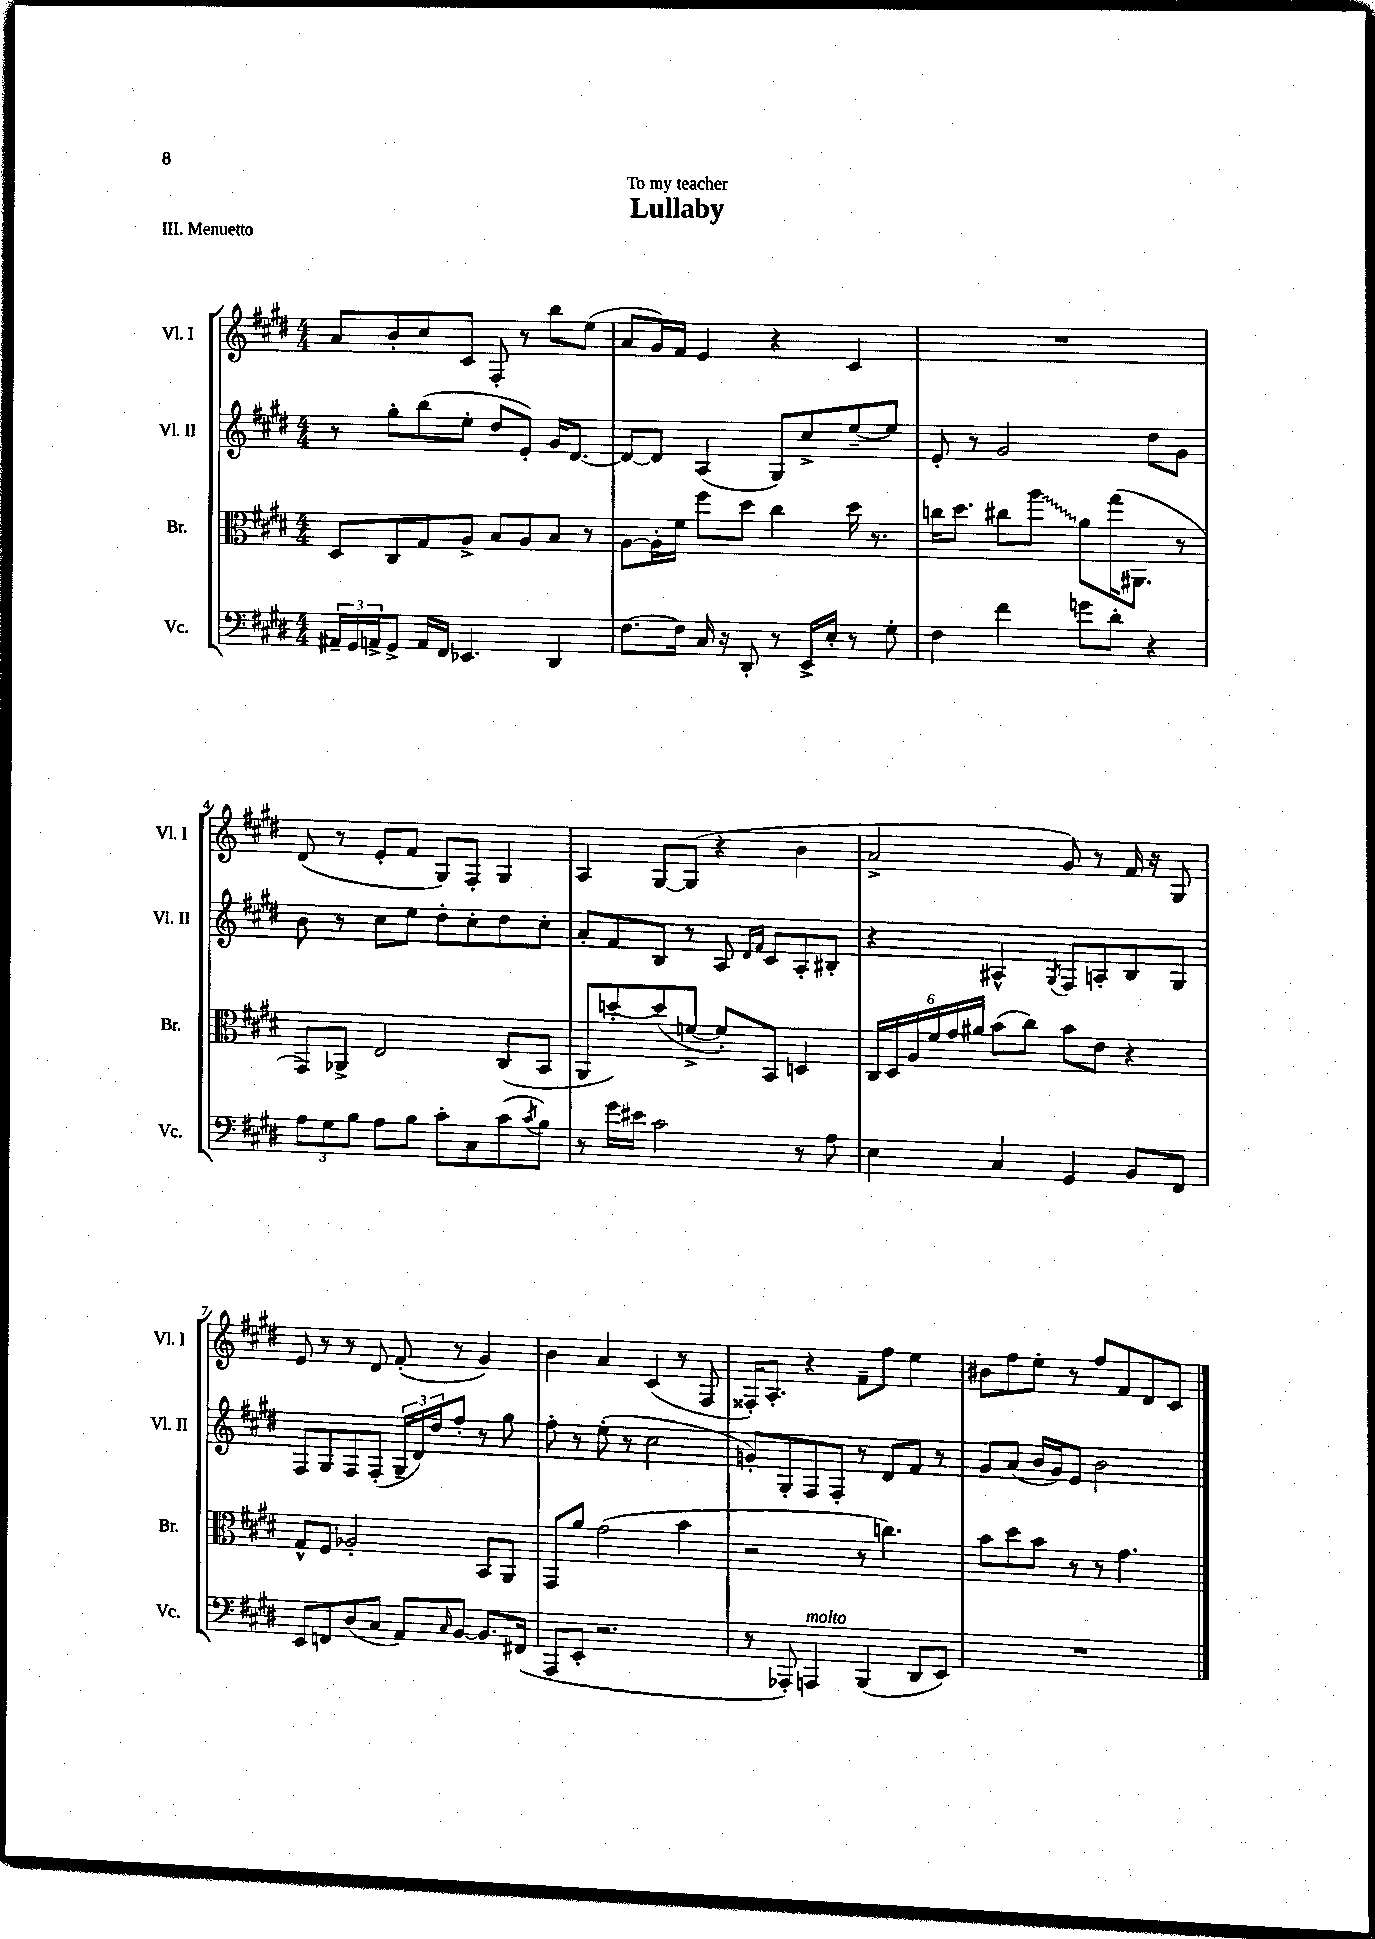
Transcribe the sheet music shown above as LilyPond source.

\header { title = "Lullaby" dedication = "To my teacher" piece = "III. Menuetto" }
<<
\new StaffGroup <<
\new Staff = "s0" \with { instrumentName = "Vl. I" shortInstrumentName = "Vl. I" } {
    \clef treble \key e \major \numericTimeSignature \time 4/4
    a'8 b'8-. cis''8 cis'8 fis8-. r8 b''8 e''8( |
    a'8 gis'16) fis'16 e'4 r4 cis'4 |
    R1 |
    dis'8( r8 e'8-. fis'8 gis8) fis8-. gis4 |
    a4 gis8~ gis8( r4 b'4 |
    a'2-> gis'8) r8 fis'16 r16 gis8 |
    e'8 r8 r8 dis'8 fis'8-.( r8 gis'4) |
    b'4 a'4 cis'4( r8 fis8 |
    fisis16-.) a8.-. r4 fis'8-- fis''8 e''4 |
    bis'8 fis''8 e''8-. r8 fis''8 fis'8 dis'8 cis'8 \bar "|." |
}
\new Staff = "s1" \with { instrumentName = "Vl. II" shortInstrumentName = "Vl. II" } {
    \clef treble \key e \major \numericTimeSignature \time 4/4
    r8 gis''8-. b''8( e''8-. dis''8 e'8-.) gis'16 dis'8.~ |
    dis'8~ dis'8 a4( gis8) cis''8-> e''8~-- e''8 |
    e'8-. r8 gis'2 dis''8 gis'8 |
    b'8 r8 cis''8 e''8 dis''8-. cis''8-. dis''8 cis''8-. |
    a'8-. fis'8 b8 r8 a8 \grace { dis'16 fis'16 } cis'8 a8-. bis8-. |
    r4 ais4-^ \acciaccatura { gis8 } fis8 a8-. b8 gis8 |
    fis8 gis8 fis8 fis8-.( \tuplet 3/2 { gis16-- dis'16) dis''16 } fis''8-. r8 gis''8 |
    fis''8-. r8 e''8-.( r8 cis''2 |
    g'8-.) gis8-. fis8 fis8-. r8 dis'8 fis'8 r8 |
    gis'8 a'8( b'16 gis'16) e'8 b'2 \bar "|." |
}
\new Staff = "s2" \with { instrumentName = "Br." shortInstrumentName = "Br." } {
    \clef alto \key e \major \numericTimeSignature \time 4/4
    dis8 cis8 gis8 a8-> b8 a8 b8 r8 |
    a8~ a16-. fis'16 fis''8 dis''8 cis''4 dis''16 r8. |
    c''16 dis''8. cis''8 \once \override Glissando.style = #'zigzag a''8\glissando a'8 gis''16( ais,8. r8 |
    gis,8) aes,8-> e2 cis8( b,8 |
    a,8 d''8~-.) d''8( f'8~-> f'8-.) b,8 d4 |
    \tuplet 6/4 { cis16 dis16 a16 fis'16 gis'16 ais'16 } b'8( cis''8) b'8 e'8 r4 |
    gis8-^ fis8 aes2-. b,8 a,8 |
    gis,8 a'8 gis'2( b'4 |
    r2 r8 c''4.) |
    b'8 dis''8 b'8 r8 r8 gis'4. \bar "|." |
}
\new Staff = "s3" \with { instrumentName = "Vc." shortInstrumentName = "Vc." } {
    \clef bass \key e \major \numericTimeSignature \time 4/4
    \tuplet 3/2 { ais,16-- gis,16 a,16-> } gis,8-> a,16 fis,16 ees,4. dis,4 |
    fis8.~ fis16 cis16 r16 dis,8-. r8 e,16-> e16-. r8 gis8-. |
    fis4 fis'4 g'8 dis'8-. r4 |
    \tuplet 3/2 { a8 gis8 b8 } a8 b8 cis'8-. cis8 cis'8( \acciaccatura { cis'8 } b8) |
    r8 gis'16 eis'16 cis'2 r8 a8 |
    e4 cis4 gis,4 b,8 fis,8 |
    e,8 f,8 dis8( cis8 a,8) \grace { cis16 } b,8~ b,8. fis,16( |
    a,,8 e,8-. r2. |
    r8 aes,,8-.) a,,4^\markup { \italic "molto" } b,,4( dis,8 e,8) |
    R1 \bar "|." |
}
>>
>>
